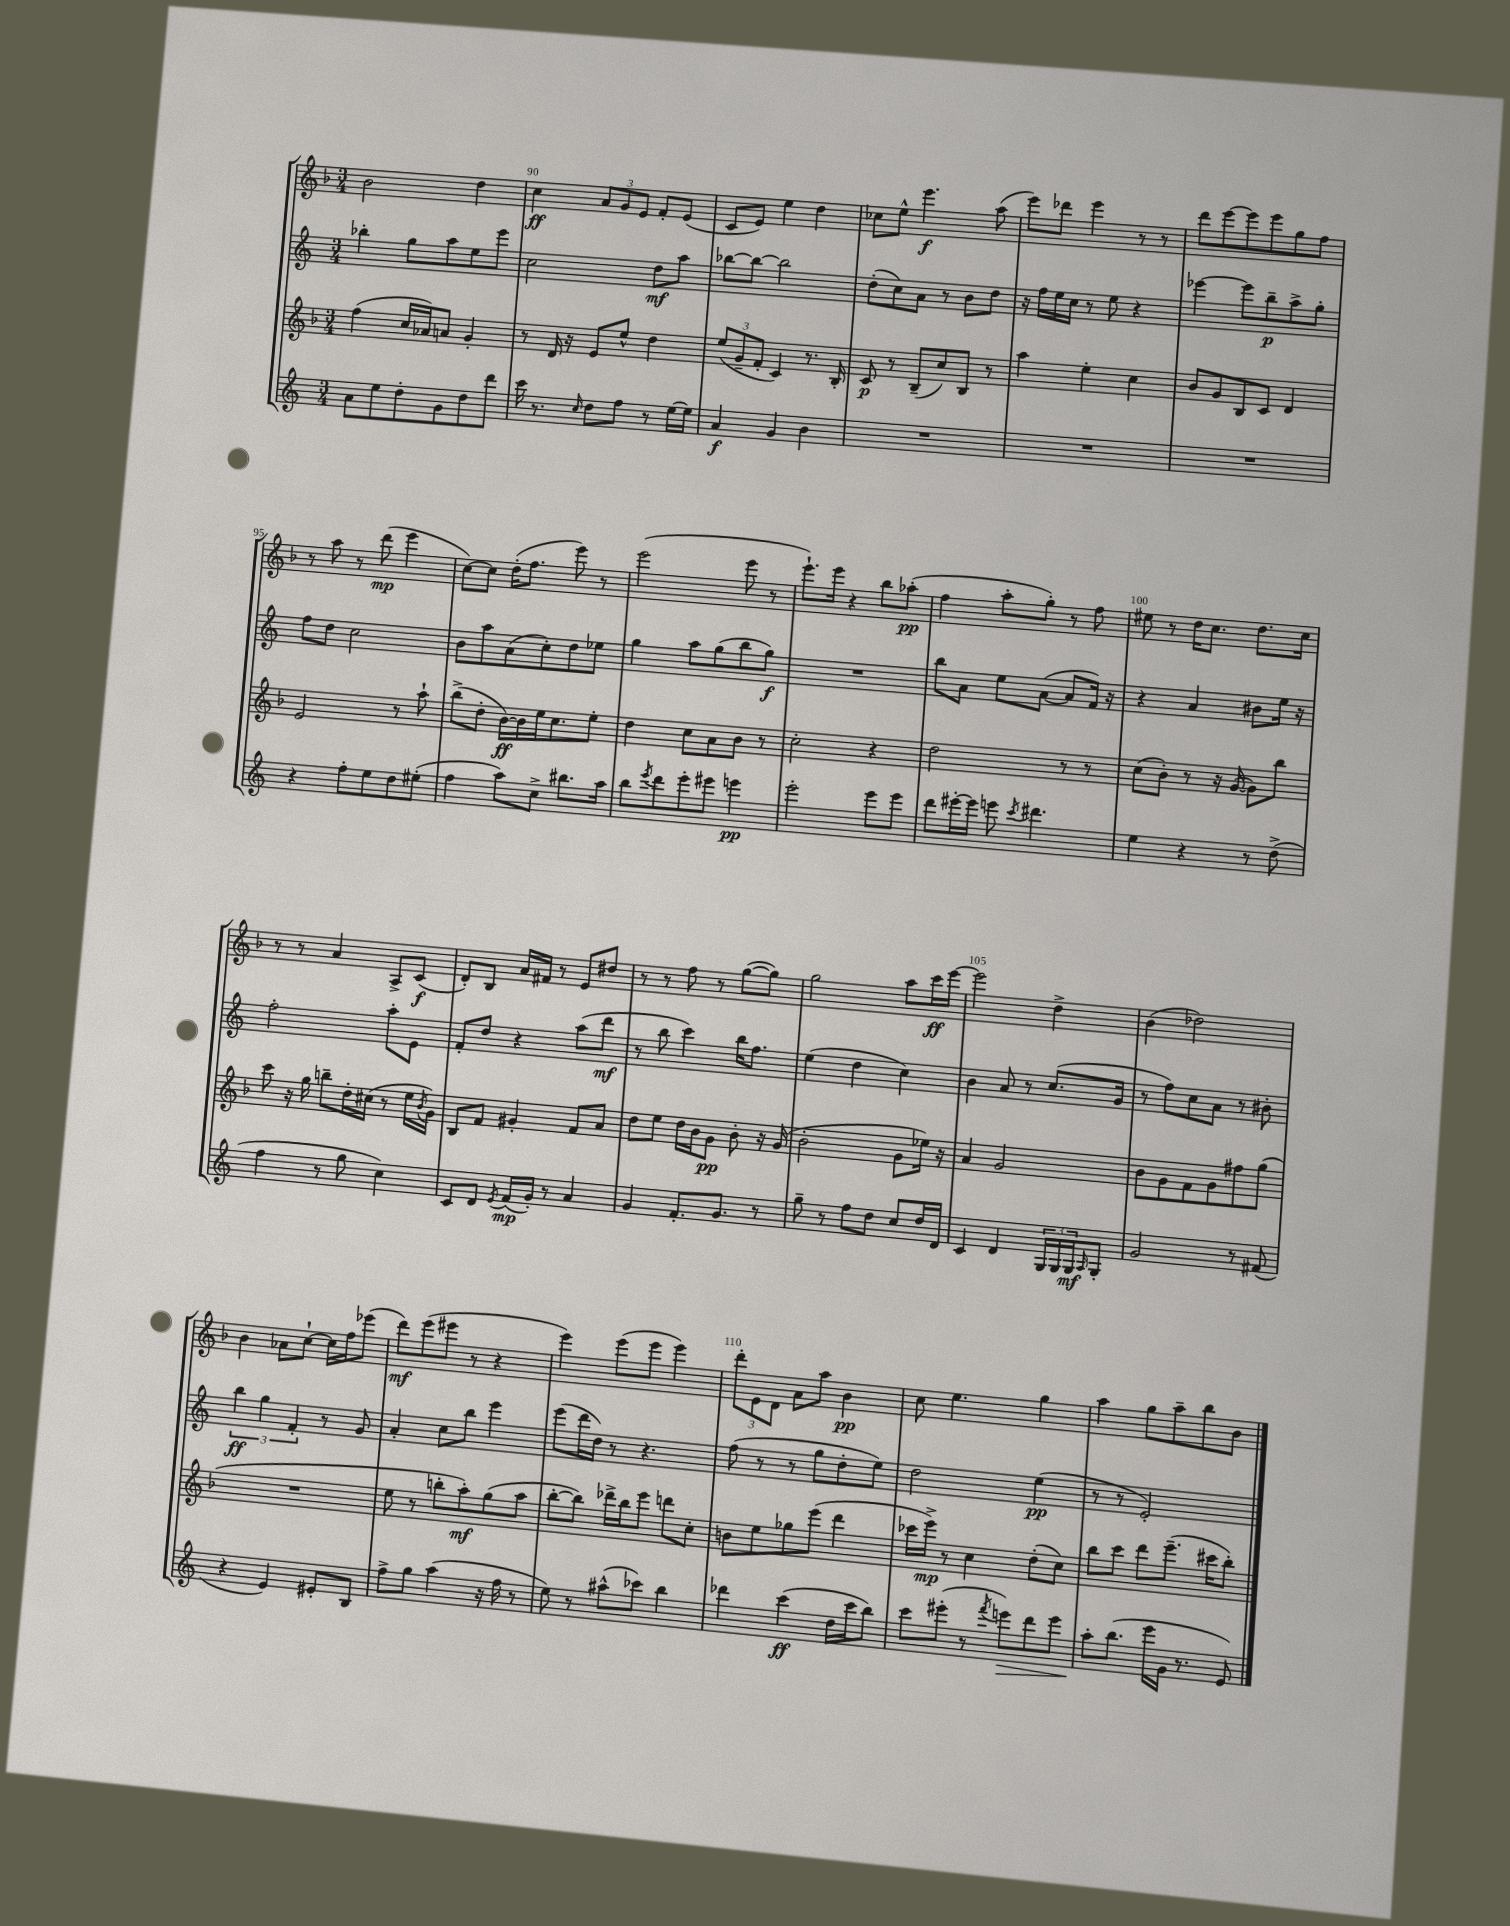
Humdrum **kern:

**kern	**kern	**kern	**kern
*staff4	*staff3	*staff2	*staff1
*clefG2	*clefG2	*clefG2	*clefG2
*k[]	*k[b-]	*k[]	*k[b-]
*M3/4	*M3/4	*M3/4	*M3/4
8a\L	(4ff\	4bb-'\	2b-\
8ee\	.	.	.
8dd'\	16cc/LL	8gg\L	.
.	16a-/J)	.	.
8g\	8a/J	8aa\	.
8dd\	4g'/	8ee\	4dd\
8ddd\J	.	8eee\J	.
=	=	=	=
16ccc\	8r	2cc\	4cc\
8.r	.	.	.
.	16d/	.	.
.	16r	.	.
16qqcc/	.	.	.
8dd\L	8e/L	.	12a/L
.	.	.	12g/
8ff\J	8ee^^/J	.	.
.	.	.	12e/J
8r	4dd\	8dd\L	8f'/L
[16ee\LL	.	8aa\J	(8e/J
16ee\]JJ	.	.	.
=	=	=	=
4a/	(12ee/L	[8bb-\L	8c/L
.	12g~/	.	.
.	.	8bb-\_J	8e/J)
.	12f'/J	.	.
4g/	4c/)	2bb-\]	4ee\
4b\	8.r	.	4dd\
.	16B-'/	.	.
=	=	=	=
2.r	8c/	(8dd'\L	8cc-\L
.	8r	8cc\)	8ee^^\J
.	(8B-~/L	8a\J	4.eee\
.	8cc/)	8r	.
.	8B-/J	8b\L	.
.	8r	8dd\J	(8aa\
=	=	=	=
2.r	4aa\	16r	8eee\L)
.	.	16ff\LL	.
.	.	16ee\	8ddd-\J
.	.	16cc\JJ	.
.	4ee'\	8r	4eee\
.	.	8ee\	.
.	4cc\	4r	8r
.	.	.	8r
=	=	=	=
2.r	8b-/L	[4eee-\	8ddd\L
.	8g/	.	[8eee\
.	8B-/	8eee-\]L	8eee\]
.	8c/J	8bb~\	8eee\
.	4d/	8aa^\	8gg\
.	.	8gg'\J	8ff\J
=	=	=	=
4r	2e/	8ff\L	8r
.	.	8dd\J	8aa\
8ff'\L	.	2cc\	8r
8ee\	.	.	(8ddd\
8dd\	8r	.	4eee\
(8ee#'\J	8aa`\	.	.
=	=	=	=
4ff\	(8bb-^\L	8b\L	[8cc\L)
.	8dd'\J	8aa\	8cc\]J
8aa\L)	[16b-\LL)	(8a\	(16dd'\LK
.	16b-\]	.	8.ff\J
8cc^\J	16ee\J	8cc'\)	.
.	8.cc\	.	.
8.bb#\L	.	8dd\	8eee\)
.	8ee'\J	8ee-\J	8r
16aa\Jk	.	.	.
=	=	=	=
8bb\L	4dd\	4gg\	(2eee\
8qeee/	.	.	.
8ddd\	.	.	.
8eee'\	8cc\L	8aa\L	.
8eee#\J	8a\	(8gg\	.
4eee\	8b-\J	8bb\	8eee\
.	8r	8gg\J)	8r
=	=	=	=
2eee'\	2cc'\	2.r	8.eee`\L)
.	.	.	16eee\Jk
.	.	.	4r
8eee\L	4r	.	8bb-\L
8eee\J	.	.	(8aa-'\J
=	=	=	=
8ddd\L	2dd\	8bb\L	4ff\
[16eee#'\L	.	8a\J	.
16eee#\]JJ	.	.	.
8eee\	.	8ee\L	8aa'\L
8qccc/	.	.	.
4.ddd#\	.	([8a\J	8gg'\J)
.	8r	8a/]L	8r
.	8r	16f/Jk)	8ff\
.	.	16r	.
=	=	=	=
4ee\	(8cc\L	4r	8ee#\
.	8b-'\J)	.	8r
4r	8r	4a/	16dd\LK
.	.	.	8.cc\J
.	16r	.	.
.	([16g/	.	.
8r	8g\]L)	8b#\L	8.dd\L
(8dd^\	8bb-\J	16ee\Jk	.
.	.	16r	16cc\Jk
=	=	=	=
4ff\	8ccc\	2ff'\	8r
.	16r	.	8r
.	16gg\	.	.
8r	8bb~\L	.	4a/
8gg\	16dd'\L	.	.
.	(16cc#\JJ	.	.
4cc\)	8r	8aa'\L	8A^/L
.	16ee\LL	8e\J	(8c/J
.	8qb-/	.	.
.	16g\JJ)	.	.
=	=	=	=
8c/L	8B-/L	8f'/L	8d'/L)
8d/J	8f/J	8dd/J	8B-/J
8qe/	.	.	.
(16f/LL	4g#'/	4r	16a/LL
16g'/JJ)	.	.	16f#/JJ
8r	.	.	8r
4a/	8f/L	(8aa\L	8e/L
.	8a/J	8ddd\J	8dd#/J
=	=	=	=
4g/	8dd\L	8r	8r
.	8ee\J	8bb\	8r
8.f'/L	16dd\LL	4ccc\)	8ff\
.	16b-\J	.	.
.	8g\J	.	8r
8.g/J	.	.	.
.	8b-'\	16bb\LK	([8gg\L
.	.	8.ff\J	.
8r	16r	.	8gg\]J)
.	(16g/	.	.
=	=	=	=
8gg~\	2b-'\	(4ee\	2gg\
8r	.	.	.
8ff\L	.	4dd\	.
8dd\J	.	.	.
8cc/L	8g\L	4cc\)	8aa\L
16dd/L	16ee-\Jk)	.	16ccc\L
16d/JJ	16r	.	[16eee\JJ
=	=	=	=
4c/	4a/	4b\	2eee\]
4d/	2g/	8a/	.
.	.	8r	.
24G/LL	.	(8.cc/L	4dd^\
24G/	.	.	.
24G/J	.	.	.
16qqA/	.	.	.
8G'/J	.	.	.
.	.	16g/Jk	.
=	=	=	=
2g/	8b-\L	8r	(4b-\
.	8g\	8ff\L)	.
.	8f\	8cc\	2dd-\)
.	8g\	8a\J	.
8r	8ff#\	8r	.
(8f#/	(8gg\J	8b#'\	.
=	=	=	=
4r	2.r	6bb\	4b-\
.	.	6gg\	.
4e/)	.	.	8a-\L
.	.	6f'/	.
.	.	.	[8cc`\J
8e#'/L	.	8r	16cc\]LL
.	.	.	16ff\J
8B/J	.	8g/	(8eee-\J
=	=	=	=
8ff^\L	8ee\	4a'/	8ddd\L)
8gg\J	8r	.	(8eee\
(4aa\	8bb'\L	8cc\L	8eee#\J
.	8aa'\)	8bb\J	8r
16r	(8gg\	4eee\	4r
16ff\	.	.	.
8r	8aa\J	.	.
=	=	=	=
8ee\)	[8bb-'\L	(8eee\L	4eee\)
8r	8bb-\]J)	16ddd\L	.
.	.	16dd\JJ)	.
(8aa#^^\L	16ddd-^\LL	8r	(8eee\L
.	16bb-\J	.	.
8ccc-\J)	8eee\J	4.r	8eee\J
4bb\	8ddd\L	.	4eee\)
.	8cc'\J	.	.
=	=	=	=
4ddd-\	8b\L	(8ff\	12ddd'\L
.	.	.	12e\
.	8ee\	8r	.
.	.	.	12d\J
(4ccc\	8gg-\	8r	8a\L
.	(8eee\J	8gg\L	8aa\J
16dd\LL	4ddd\	8dd'\	4b-\
16ccc\J	.	.	.
8bb\J)	.	8ee\J)	.
=	=	=	=
8ccc\L	16ccc-\LL	2dd\	8cc\
.	16eee^\JJ)	.	.
(8eee#'\J	8r	.	4.ee\
8r	4cc\	.	.
8qfff/	.	.	.
8eee\L)	.	.	.
8ddd\	(8dd'\L	(4ee\	4gg\
8eee\J	8cc\J)	.	.
=	=	=	=
8aa'\L	8bb-\L	8r	4aa\
(8.bb\J	8ccc\J	8r	.
.	8ddd\L	2e'/)	8gg\L
16eee\LL	.	.	.
16g\JJ	(8.eee~\J	.	8aa~\
8.r	.	.	.
.	.	.	8bb-\
.	16ccc#\LK	.	.
8e/)	8bb-'\J)	.	8b-\J
==	==	==	==
*-	*-	*-	*-
